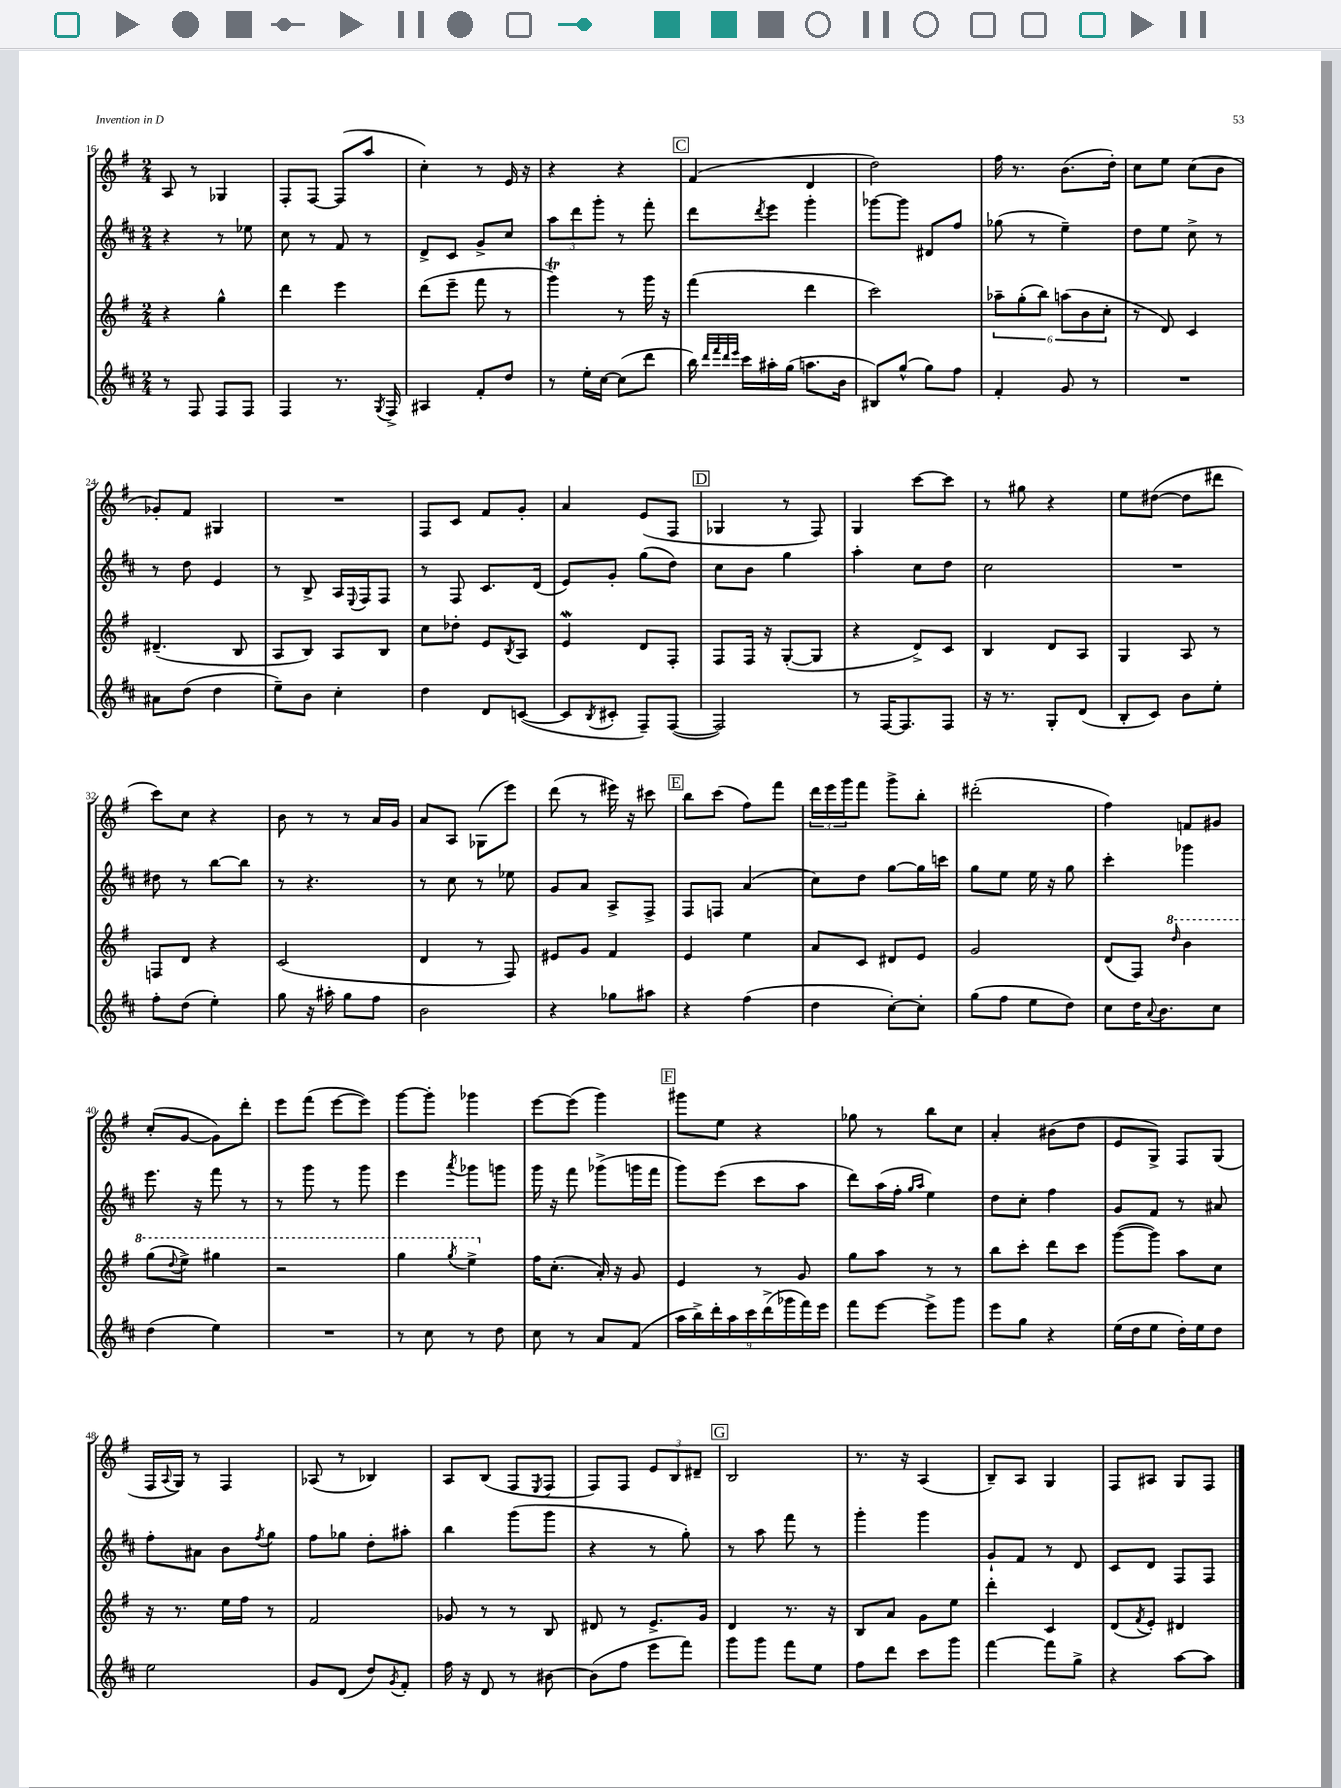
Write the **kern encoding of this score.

**kern	**kern	**kern	**kern
*staff4	*staff3	*staff2	*staff1
*clefG2	*clefG2	*clefG2	*clefG2
*k[f#c#]	*k[f#]	*k[f#c#]	*k[f#]
*M2/4	*M2/4	*M2/4	*M2/4
8r	4r	4r	8A/
8F#/	.	.	8r
8F#/L	4gg^^\	8r	4G-/
8F#/J	.	8ee-\	.
=	=	=	=
4F#/	4ddd\	8cc#\	8F#'/L
.	.	8r	[8F#/J
8.r	4eee\	8f#/	(8F#/]L
.	.	8r	8aa/J
8qG/	.	.	.
16F#^/	.	.	.
=	=	=	=
4A#/	(8ddd\L	8d^/L	4cc'\)
.	8eee~\J	8c#/J	.
8f#'/L	8fff#\	8g^/L	8r
8dd/J	8r	8cc#/J	16e/
.	.	.	16r
=	=	=	=
8r	4ggg\)	12aa\L	4r
.	.	12ddd\	.
16ee'\LL	.	.	.
.	.	12ggg'\J	.
[16cc#\JJ	.	.	.
(8cc#\]L	8r	8r	4r
8ddd\J	16ggg\	8fff#'\	.
.	16r	.	.
=	=	=	=
16bb\)	(4fff#\	8ddd\L	(4f#/
32qqddd/LLL	.	.	.
32qqfff#/	.	.	.
32qqddd/	.	.	.
32qqeee/JJJ	.	.	.
16ccc#\LL	.	.	.
.	.	8qddd/	.
16aa#'\	.	8eee\J	.
(16gg\JJ	.	.	.
8.aa\L	4ddd\	4ggg'\	4d/
16b\Jk	.	.	.
=	=	=	=
8B#/L)	2ccc\)	[8ggg-\L	2dd\)
(8gg^^/J	.	8ggg-\]J	.
8gg\L)	.	8d#/L	.
8ff#\J	.	8ff#/J	.
=	=	=	=
4f#'/	12aa-~\L	(8gg-\	16ff#\
.	.	.	8.r
.	(12gg'\	.	.
.	.	8r	.
.	12bb\J)	.	.
8g/	(12aa\L	4ee~\)	(8.b\L
.	12b\	.	.
8r	.	.	.
.	12cc'\J	.	.
.	.	.	16dd'\Jk)
=	=	=	=
2r	8r	8dd\L	8cc\L
.	8d/)	8ee\J	8ee\J
.	4c/	8cc#^\	(8cc\L
.	.	8r	8b\J
=	=	=	=
8a#\L	(4.d#~/	8r	8g-'/L)
(8dd\J	.	8dd\	8f#/J
4dd\	.	4e/	4G#/
.	8B/	.	.
=	=	=	=
8ee~\L)	8A/L	8r	2r
8b\J	8B/J)	8B^/	.
4cc#'\	8A/L	16A/LL	.
.	.	8qqE/	.
.	.	16F#/J	.
.	8B/J	8F#/J	.
=	=	=	=
4dd\	8cc\L	8r	8F#/L
.	8dd-'\J	8F#/	8c/J
8d/L	8e/L	8.c#/L	8f#/L
.	8qB/	.	.
([8c/J	8A/J	.	8g'/J
.	.	(16d/Jk	.
=	=	=	=
8c/]L	4e/	8e/L)	4a/
8qB/	.	.	.
8c#'/J	.	8g'/J	.
8F#~/L)	8d/L	(8gg\L	(8e/L
([8F#/J	8F#'/J	8dd\J)	8F#/J
=	=	=	=
2F#/])	8F#/L	8cc#\L	4G-/
.	16F#/Jk	8b\J	.
.	16r	.	.
.	([8G'/L	4gg\	8r
.	8G/]J	.	8F#/)
=	=	=	=
8r	4r	4aa'\	4G/
[16F#/LK	.	.	.
8.F#/]	.	.	.
.	8d^/L)	8cc#\L	[8ccc\L
8F#/J	8c/J	8dd\J	8ccc\]J
=	=	=	=
16r	4B/	2cc#\	8r
8.r	.	.	.
.	.	.	8gg#\
8G'/L	8d/L	.	4r
(8d/J	8A/J	.	.
=	=	=	=
8B'/L	4G/	2r	8ee\L
8c#/J)	.	.	([8dd#\J
8b\L	8A/	.	8dd#\]L
8ee'\J	8r	.	8ddd#\J
=	=	=	=
8ff#'\L	8F/L	8dd#\	8ccc\L)
(8dd\J	8d/J	8r	8cc\J
4ee'\)	4r	[8bb\L	4r
.	.	8bb\]J	.
=	=	=	=
8gg\	(2c/	8r	8b\
16r	.	4.r	8r
16aa#'\	.	.	.
8gg\L	.	.	8r
8ff#\J	.	.	16a/LL
.	.	.	16g/JJ
=	=	=	=
2b\	4d/	8r	8a/L
.	.	8cc#\	8A/J
.	8r	8r	(8G-\L
.	8F#/)	8ee-\	8eee\J)
=	=	=	=
4r	8e#/L	8g/L	(8ddd\
.	8g/J	8a/J	8r
8gg-\L	4f#/	8A^/L	16eee#\)
.	.	.	16r
8aa#\J	.	8F#^/J	8ccc#\
=	=	=	=
4r	4e/	8F#/L	8bb\L
.	.	8F/J	(8ccc\J
(4ff#\	4ee\	(4a/	8ff#\L)
.	.	.	8fff#\J
=	=	=	=
4dd\	8a/L	8cc#\L)	24ddd\LL
.	.	.	24eee\
.	.	.	24ggg\J
.	8c/J	8dd\J	8fff#\J
[8cc#'\L)	8d#/L	[8gg\L	8ggg^\L
8cc#'\]J	8e/J	16gg\]L	8bb'\J
.	.	16ccc\JJ	.
=	=	=	=
(8gg\L	2g/	8gg\L	(2ddd#'\
8ff#\J	.	8ee\J	.
8ee\L	.	16ee\	.
.	.	16r	.
8dd\J)	.	8gg\	.
=	=	=	=
8cc#\L	(8d/L	4ccc#'\	4ff#\)
16dd\K	8F#/J)	.	.
8qqa/	.	.	.
8.b\	.	.	.
.	16qqddd/	.	.
.	4bb\	4ggg-\	8f/L
8cc#\J	.	.	8g#/J
=	=	=	=
(4dd\	(8ggg\L	8.eee\	(8cc'/L
.	8qqddd/	.	.
.	8eee^\J)	.	[8g/J
.	.	16r	.
4ee\)	4ggg#\	8fff#\	8g\]L)
.	.	8r	8ddd'\J
=	=	=	=
2r	2r	8r	8eee\L
.	.	8ggg\	(8fff#\J
.	.	8r	[8eee\L
.	.	8ggg\	8eee\]J)
=	=	=	=
8r	4ggg\	4eee\	[8ggg\L
8cc#\	.	.	8ggg'\]J
.	8qggg/	8qaaa/	.
8r	4eee^\	8ggg-\L	4ggg-\
8dd\	.	8ggg\J	.
=	=	=	=
8cc#\	16ff#\LK	16ggg\	[8eee\L
.	(8.cc'\J	16r	.
8r	.	8fff#\	(8eee\]J
8a/L	16a'/)	(8ggg-^\L	4ggg\)
.	16r	.	.
(8f#/J	8g/	16ggg\L	.
.	.	16fff#\JJ	.
=	=	=	=
18aa\LL	4e/	8ggg\L)	8ggg#\L
18bb^\)	.	.	.
18ddd'\	.	.	.
.	.	(8eee\J	8ee\J
18aa\	.	.	.
18ccc#\	.	.	.
.	8r	8ccc#\L	4r
(18ddd^\	.	.	.
18ggg-\	.	.	.
.	8g/	8aa\J	.
18fff#\)	.	.	.
18eee\JJ	.	.	.
=	=	=	=
8fff#\L	8gg\L	8ddd\L)	8gg-\
[8eee\J	8aa\J	(16aa\L	8r
.	.	16ff#'\JJ	.
.	.	16qqgg/LL	.
.	.	16qqaa/JJ	.
8eee^\]L	8r	4ee\)	8bb\L
8ggg\J	8r	.	8cc\J
=	=	=	=
8eee\L	8bb\L	8dd\L	4a'/
8gg\J	8ccc'\J	8cc#'\J	.
4r	8ddd\L	4ff#\	(8b#\L
.	8ccc\J	.	8dd\J
=	=	=	=
(16ee\LL	([8ggg\L	8g/L	8e/L
16dd\J	.	.	.
8ee\J	8ggg\]J)	8f#/J	8G^/J)
16dd'\LL)	8aa\L	8r	8F#/L
16ee\J	.	.	.
8dd\J	8cc\J	8a#/	(8G/J
=	=	=	=
2ee\	16r	8ff#'\L	16F#/LL
.	.	.	8qqA/
.	8.r	.	16G/JJ)
.	.	8a#\J	8r
.	16ee\LL	8b\L	4F#/
.	16ff#\JJ	.	.
.	.	8qff#/	.
.	8r	8gg\J	.
=	=	=	=
8g/L	2f#/	8ff#\L	(8A-/
(8d/J	.	8gg-\J	8r
8dd/L)	.	8dd'\L	4B-/)
8qg/	.	.	.
8f#'/J	.	8aa#'\J	.
=	=	=	=
16ff#\	8g-/	4bb\	8A/L
16r	.	.	.
8d/	8r	.	(8B/J
8r	8r	(8ggg\L	8F#/L
.	.	.	8qE/
[8b#\	8B/	8ggg\J	8F#/J
=	=	=	=
(8b#\]L	8d#/	4r	8F#/L)
8ff#\J	8r	.	8F#/J
8eee\L	8.e^/L	8r	12e/L
.	.	.	12B/
8fff#\J)	.	8gg'\)	.
.	.	.	12d#~/J
.	16g/Jk	.	.
=	=	=	=
8ggg\L	4d/	8r	2B/
8ggg\J	.	8aa\	.
8fff#\L	8.r	8fff#\	.
8ee\J	.	8r	.
.	16r	.	.
=	=	=	=
8ff#\L	8B/L	4ggg'\	8.r
8ddd\J	8a/J	.	.
.	.	.	16r
8ccc#\L	8g\L	4ggg\	(4A/
8ggg\J	8ee\J	.	.
=	=	=	=
[4fff#\	4ddd'\	8g`/L	8B~/L)
.	.	8f#/J	8A/J
8fff#\]L	4c/	8r	4G/
8gg^\J	.	8d/	.
=	=	=	=
4r	(8d/L	8c#/L	8F#/L
.	8qf#/	.	.
.	8e'/J)	8d/J	8A#/J
[8aa\L	4d#/	8F#/L	8G/L
8aa\]J	.	8F#/J	8F#/J
==	==	==	==
*-	*-	*-	*-
